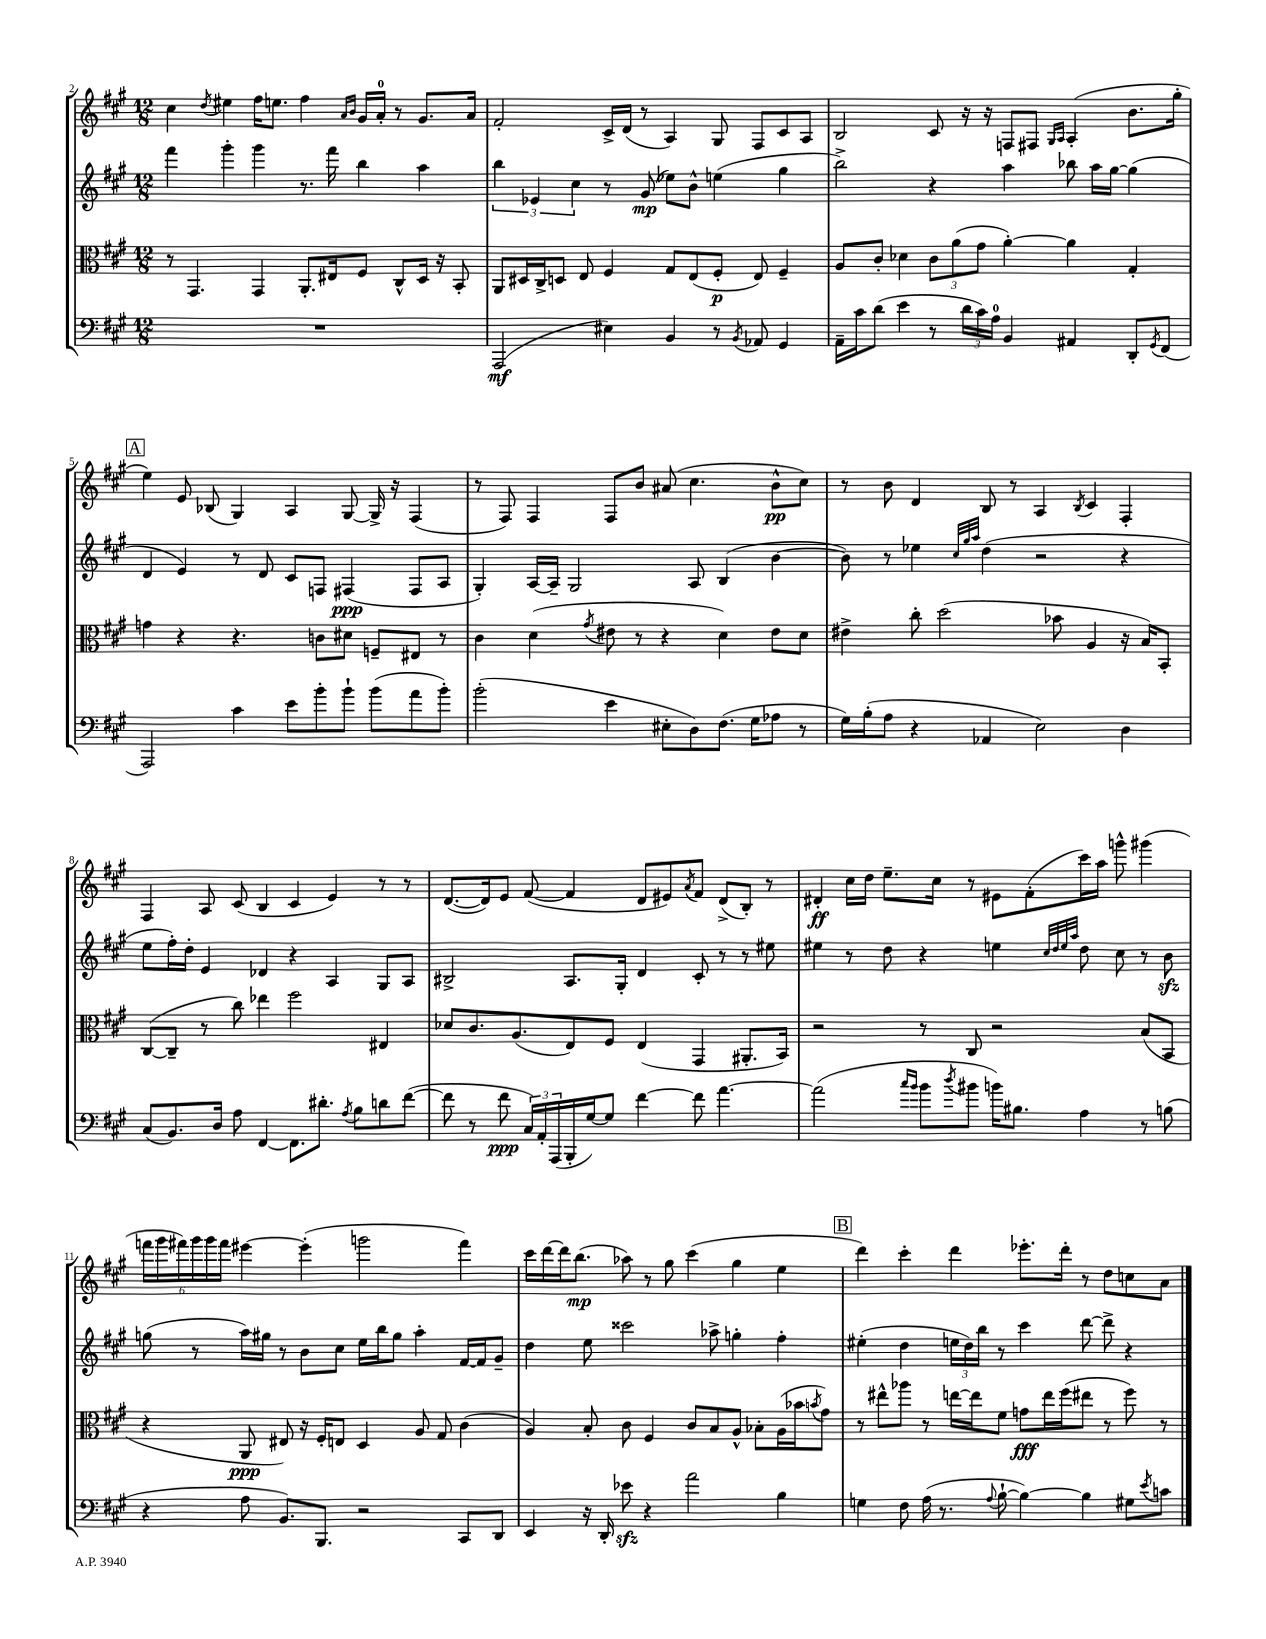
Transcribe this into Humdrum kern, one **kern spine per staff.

**kern	**kern	**kern	**kern
*staff4	*staff3	*staff2	*staff1
*clefF4	*clefC3	*clefG2	*clefG2
*k[f#c#g#]	*k[f#c#g#]	*k[f#c#g#]	*k[f#c#g#]
*M12/8	*M12/8	*M12/8	*M12/8
1.r	8r	4fff#	4cc#
.	4.GG#	.	.
.	.	.	8qdd
.	.	4ggg#'	4ee#
.	4GG#	4ggg#	16ff#
.	.	.	8.ee
.	8.AA'	8.r	4ff#
.	16E#	16fff#	.
.	.	.	16qqa
.	.	.	16qqb
.	8F#	4bb	16g#
.	.	.	16a'
.	8C#^^	.	8r
.	16D	4aa	8.g#
.	16r	.	.
.	8BB'	.	.
.	.	.	16a
=	=	=	=
(2AAA	8AA	6bb	2f#'
.	16D#	.	.
.	.	6e-	.
.	16C#^	.	.
.	8D	.	.
.	.	6cc#	.
.	8E	.	.
4E#)	4F#	8r	16c#^
.	.	.	(16d
.	.	(8g#	8r
4BB	8G#	8ee-)	4A)
.	(8E	8b^^	.
8r	8F#'	(4ee	8G#
8qBB	.	.	.
8AA-	8E)	.	8F#
4GG#	4F#~	4gg#	8c#
.	.	.	8A
=	=	=	=
16AA~	8A	2bb^)	2B
16c#	.	.	.
(8d	8c#'	.	.
4e	4d-	.	.
8r	12c#	4r	8c#
.	(12a	.	.
24d	.	.	16r
24c#)	12g#	.	.
.	.	.	16r
24A	.	.	.
4BB	[4a')	4aa	8F
.	.	.	8F#
.	.	.	16qqG#
.	.	.	16qqA
4AA#	4a]	8bb-	(4A'
.	.	16aa	.
.	.	[16gg#	.
8DD'	4G#'	(4gg#]	8.b
8qGG#	.	.	.
(8FF#	.	.	.
.	.	.	16gg#'
=	=	=	=
2AAA)	4g	4d	4ee)
.	4r	4e)	8e
.	.	.	(8B-
4c#	4.r	8r	4G#)
.	.	8d	.
8e	.	8c#	4A
8b'	8c	8F	.
8b`	8d#	(4F#	[8G#
(8b	8F~	.	16G#^]
.	.	.	16r
8a	8E#	8F#	(4F#
8b')	8r	8A	.
=	=	=	=
(2b'	4c#	4G#')	8r
.	.	.	8F#)
.	(4d	[16A	4F#
.	.	16A~]	.
.	.	2G#	.
.	8qg#	.	.
4e	8e#	.	8F#
.	8r	.	8b
8E#'	4r	.	(8a#
8D)	.	8A	4.cc#
(8.F#	4d)	(4B	.
16G#	.	.	.
8A-	8e#	[4b	8b^^
8r	8d	.	8cc#)
=	=	=	=
16G#)	4e#^	8b])	8r
(16B'	.	.	.
8A	.	8r	8b
4r	8cc#'	4ee-	4d
.	(2dd	.	.
.	.	32qqcc#	.
.	.	32qqgg#	.
.	.	32qqaa	.
4AA-	.	(4dd	8B
.	.	.	8r
2E)	.	2r	4A
.	8b-	.	.
.	.	.	8qB
.	4A	.	4c#
4D	16r	4r	4F#'
.	16B)	.	.
.	8BB'	.	.
=	=	=	=
(8C#	([8C#	8ee	4F#
8.BB)	8C#~]	16ff#')	.
.	.	16dd'	.
.	8r	4e	8A
16D	.	.	.
8A	8cc#)	.	(8c#
[4FF#	4ee-	4d-	4B
8.FF#]	2ff#	4r	4c#
8.d#'	.	.	.
.	.	4A	4e)
8qA	.	.	.
8B	.	.	.
8d	4E#	8G#	8r
([8f#	.	8A	8r
=	=	=	=
8f#]	8d-	2B#^	([8.d
8r	8.c#	.	.
.	.	.	16d])
8f#	.	.	8e
.	(8.A	.	.
24C#)	.	.	([8f#
24AA'	.	.	.
(24AAA	.	.	.
16BBB'	8E)	8.A	4f#]
[16G#)	.	.	.
8G#]	8F#	.	.
.	.	16G#'	.
[4f#	(4E	4d	8d
.	.	.	8e#)
.	.	.	8qa
8f#]	4GG#	8c#'	8f#
[4.a	.	8r	(8d^
.	8.AA#'	8r	8B')
.	.	8ee#	8r
.	16BB)	.	.
=	=	=	=
(2a]	2r	4ee#	4d#'
.	.	8r	16cc#
.	.	.	16dd
.	.	8dd	8.ee~
16qqcc#	.	.	.
16qqb	.	.	.
8b	8r	4r	.
.	.	.	16cc#
8qdd	.	.	.
8b#	8C#	.	8r
16b)	2r	4ee	8e#
8.B#	.	.	.
.	.	.	(8f#'
.	.	32qqcc#	.
.	.	32qqdd	.
.	.	32qqee	.
.	.	32qqaa	.
4A	.	8dd	16ccc#)
.	.	.	16aa
.	.	8cc#	8ggg^^
8r	(8B	8r	(4ggg#
(8B	8BB	8b	.
=	=	=	=
4r	4r	(8gg	24fff
.	.	.	24ggg#
.	.	.	24fff#)
.	.	8r	24ggg#
.	.	.	24ggg#
.	.	.	24fff#
8A	8AA	16aa)	[4eee#
.	.	16gg#	.
8.BB)	8E#)	8r	.
.	16r	8b	(4eee#']
8.BBB	16F#'	.	.
.	8E	8cc#	.
2r	4D	16ee	2ggg
.	.	16bb	.
.	.	8gg#	.
.	8A	4aa'	.
.	8G#	.	.
8CC#	(4c#	[16f#	4fff#)
.	.	16f#]	.
8DD	.	8g#~	.
=	=	=	=
4EE	4A)	4dd	16ccc#
.	.	.	[16ddd
.	.	.	16ddd]
.	.	.	(8.bb
16r	8B'	8ee	.
16DD'	.	.	.
8e-	8c#	2ccc##	8aa-)
4r	4F#	.	8r
.	.	.	8gg#
2a	8c#	.	(4ccc#
.	8B	8aa-^	.
.	8A^^	4gg'	4gg#
.	8B-'	.	.
4B	(16A	4ff#'	4ee
.	16b-	.	.
.	8qb	.	.
.	8g#)	.	.
=	=	=	=
4G	8r	(4ee#'	4ddd)
.	8ee#^^	.	.
8F#	8aa-	4dd	4ccc#'
(16A	8r	.	.
8.r	.	.	.
.	[16ee	24ee	4ddd
.	.	24dd)	.
.	16ee]	.	.
.	.	24bb	.
8qqA	.	.	.
[8B`	8f#	8r	.
4B_)	8g	4ccc#	8.eee-'
.	16ee	.	.
.	(16ff#	.	16ddd'
4B]	8ee#	[8ddd	8r
.	8r	8ddd^]	8dd
8G#	8ff#)	4r	8cc
8qe	.	.	.
8c	8r	.	8a
==	==	==	==
*-	*-	*-	*-
